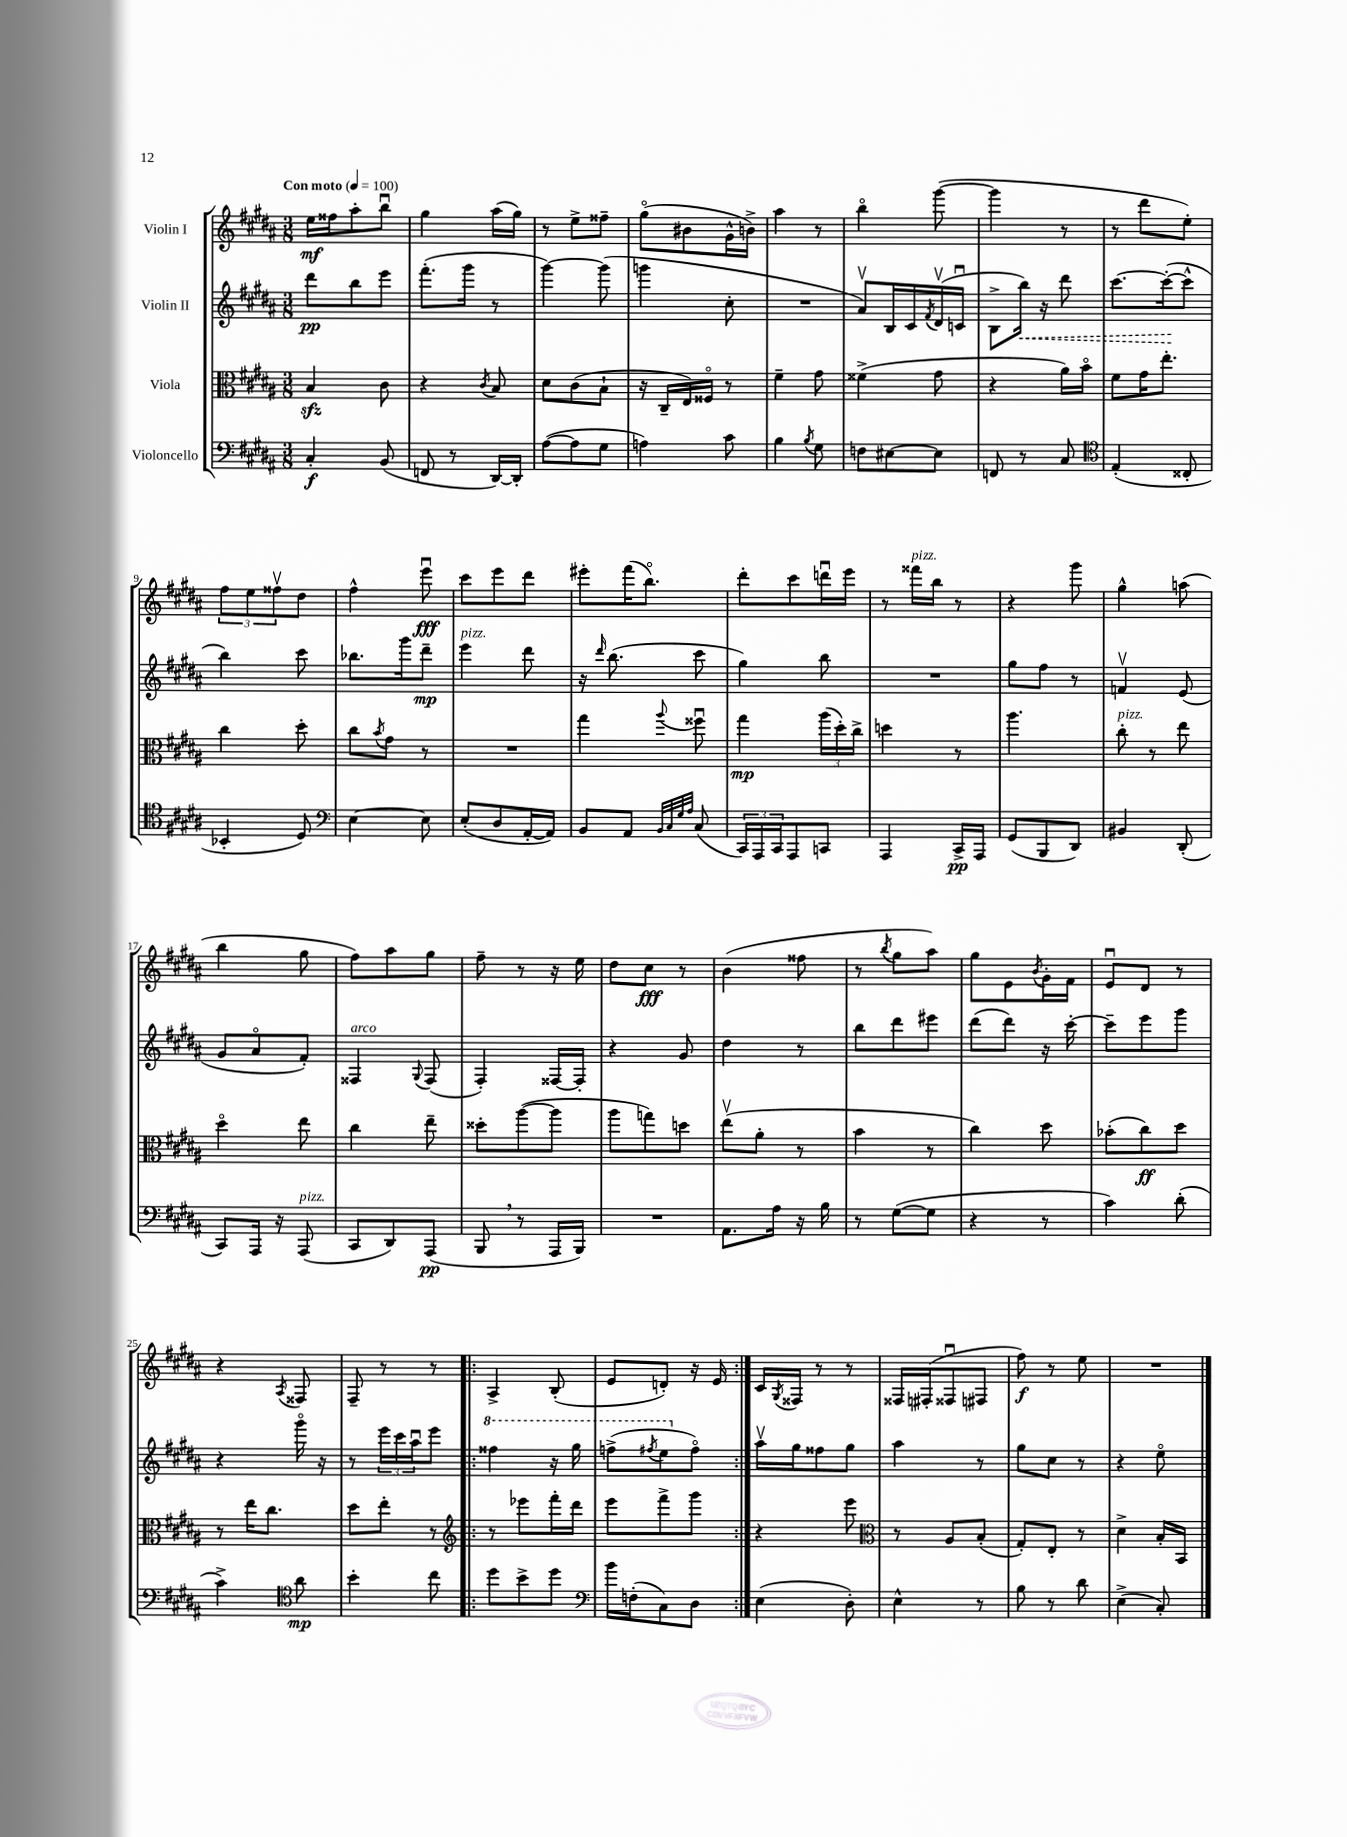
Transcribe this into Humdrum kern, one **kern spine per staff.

**kern	**kern	**kern	**kern
*staff4	*staff3	*staff2	*staff1
*clefF4	*clefC3	*clefG2	*clefG2
*k[f#c#g#d#a#]	*k[f#c#g#d#a#]	*k[f#c#g#d#a#]	*k[f#c#g#d#a#]
*M3/8	*M3/8	*M3/8	*M3/8
*MM100	*MM100	*MM100	*MM100
4C#'/	4B/	8ddd#\L	16ee\LL
.	.	.	16ff##\J
.	.	8bb\	8aa#'\
(8BB/	8c#\	8eee\J	8bbu\J
=	=	=	=
8FF/	4r	(8.fff#'\L	4gg#\
8r	.	.	.
.	.	16ggg#\Jk	.
.	8qc#/	.	.
[16DD#/LL)	8B/	8r	(16aa#\LL
16DD#'/]JJ	.	.	16gg#\JJ)
=	=	=	=
([8A#\L	8d#\L	[4ggg#\)	8r
8A#\]	(8c#\	.	8ee^\L
8G#\J	8B`\J	(8ggg#\]	8ff##~\J
=	=	=	=
4A\)	16r	4ggg\	(8gg#o\L
.	16C#~/LL	.	.
.	16E/)	.	8b#\
.	16F##o/JJ	.	.
8c#\	8r	8cc#'\	16g#^^\L
.	.	.	16b^\JJ)
=	=	=	=
4B\	4f#~\	4.r	4aa#\
8qB/	.	.	.
8G#\	8g#\	.	8r
=	=	=	=
8F\L	(4f##^\	8a#v/L)	4bbo\
[8E#\	.	16B/L	.
.	.	16c#/	.
.	.	8qf#/	.
8E#\]J	8g#\	(16d#v/	([8ggg#\
.	.	16cu/JJ	.
=	=	=	=
8FF/	4r	8B^\L	4ggg#\]
8r	.	16bb\Jk)	.
.	.	16r	.
8C#/	16a#\LL)	8ddd#\	8r
.	16bo\JJ	.	.
=	=	=	=
*clefC4	*	*	*
(4E'/	8f#\L	[8.ccc#\L	8r
.	16g#\K	.	8ddd#\L
.	8.ee'\J	(16ccc#'\_k	.
8C##'/	.	8ccc#^^\]J	8ee'\J)
=	=	=	=
4BB-'/	4cc#\	4bb\)	12ff#\L
.	.	.	12ee\
.	.	.	12ff##v\
8D#/)	8dd#'\	8ccc#\	8dd#\J
=	=	=	=
*clefF4	*	*	*
[4E\	8cc#\L	8.bb-\L	4ff#^^\
.	8qb/	.	.
.	8g#\J	.	.
.	.	16ggg#\k	.
8E\]	8r	8ddd#~\J	8eeeu\
=	=	=	=
(8E'/L	4.r	4eee\	8ccc#\L
8D#/	.	.	8eee\
[16AA#'/L	.	8ddd#\	8ddd#\J
16AA#/]JJ)	.	.	.
=	=	=	=
8BB/L	4gg#\	16r	8eee#'\L
.	.	16qqddd#/	.
.	.	(8.bb\	.
8AA#/J	.	.	(16fff#\K
.	.	.	8.bbo\J)
32qqBB/LLL	.	.	.
32qqC#/	.	.	.
32qqG#/	.	.	.
32qqA#/JJJ	8qqaa#/	.	.
(8C#/	8ff##u\	8ccc#\	.
=	=	=	=
24CC#/LL)	4gg#\	4gg#\)	8ddd#'\L
24AAA#/	.	.	.
24CC#/J	.	.	.
8AAA#/	.	.	8ccc#\
8CC/J	(24aa#\LL	8bb\	16dddu\L
.	24dd#'\)	.	.
.	.	.	16eee\JJ
.	24cc#^\JJ	.	.
=	=	=	=
4AAA#/	4dd\	4.r	8r
.	.	.	16fff##\LL
.	.	.	16bb\JJ
16CC#^/LL	8r	.	8r
16AAA#/JJ	.	.	.
=	=	=	=
(8GG#/L	4.aa#\	8gg#\L	4r
8BBB/	.	8ff#\J	.
8DD#/J)	.	8r	8ggg#\
=	=	=	=
4BB#/	8cc#'\	4fv/	4gg#^^\
.	8r	.	.
(8DD#'/	8ee\	(8e/	(8aa\
=	=	=	=
8CC#/L)	4dd#o\	8g#/L	4bb\
16AAA#/Jk	.	8a#o/	.
16r	.	.	.
(8AAA#/	8ee\	8f#'/J)	8gg#\
=	=	=	=
8CC#/L	4cc#\	4F##/	8ff#\L)
8DD#/)	.	.	8aa#\
.	.	8qqG#/	.
(8AAA#/J	8ee~\	(8F##/	8gg#\J
=	=	=	=
8BBB/	8dd##'\L	4F#'/)	8ff#~\
8r	([8aa#\	.	8r
16AAA#/LL	8aa#\]J	[16F##/LL	16r
16BBB/JJ)	.	16F##'/]JJ	16ee\
=	=	=	=
4.r	8aa#\L	4r	8dd#\L
.	8gg\)	.	8cc#\J
.	8dd\J	8g#/	8r
=	=	=	=
8.AA#\L	(8eev\L	4dd#\	(4b\
.	8a#'\J	.	.
16A#\Jk	.	.	.
16r	8r	8r	8ff##\
16B\	.	.	.
=	=	=	=
8r	4b\	8bb\L	8r
.	.	.	8qbb/
([8G#\L	.	8ddd#\	8gg#\L
8G#\]J	8r	8eee#\J	8aa#\J)
=	=	=	=
4r	4cc#\)	(8ddd#\L	8gg#\L
.	.	8ddd#\J)	8e\
.	.	.	8qb/
8r	8dd#\	16r	16g#'\L
.	.	[16ccc#'\	16f#\JJ
=	=	=	=
4c#\)	(8b-'\L	8ccc#~\]L	8eu/L
.	8cc#\)	8eee\	8d#/J
(8d#'\	8dd#\J	8ggg#\J	8r
=	=	=	=
4c#^\)	8r	4r	4r
.	16ee\LK	.	.
.	8.cc#\J	.	.
*clefC4	*	*	*
.	.	.	8qA#/
8a#\	.	16ggg#o\	8F##/
.	.	16r	.
=	=	=	=
4b'\	8dd#\L	8r	8F#~/
.	8ee'\J	24eee\LL	8r
.	.	24ccc#\	.
.	.	24aa#u\J	.
8cc#\	8r	8eee\J	8r
=!|:	=!|:	=!|:	=!|:
*	*clefG2	*	*
8dd#\L	8r	4fff##\	4A#^/
8b^\	8eee-\L	.	.
8dd#\J	16fff#'\L	16r	(8B'/
.	16ddd#\JJ	16ggg#\	.
=	=	=	=
*clefF4	*	*	*
16b\LL	8eee\L	(8fff^\L	8e/L
(16F'\J	.	.	.
.	.	8qfff#/	.
8C#\)	8fff#^\	8eee\	8d'/J)
8D#\J	8ggg#\J	8ff#o\J)	16r
.	.	.	16e/
=:|!	=:|!	=:|!	=:|!
(4E\	4r	16aa#v\LL	16c#/LL
.	.	.	8qG#/
.	.	16gg#\J	16F##/JJ
.	.	8ff##\	8r
8D#'\)	8eee\	8gg#\J	8r
=	=	=	=
*	*clefC3	*	*
4E^^\	8r	4aa#\	16F##/LL
.	.	.	(16F#'/J
.	8A#/L	.	8F##u/
8r	(8B'/J	8r	8F#/J
=	=	=	=
8B\	8G#'/L)	8gg#\L	8ff#\)
8r	8E'/J	8cc#\J	8r
8d#\	8r	8r	8ee\
=	=	=	=
(4E^\	4d#^\	4r	4.r
8C#'/)	16B'/LL	8eeo\	.
.	16BB/JJ	.	.
==	==	==	==
*-	*-	*-	*-
